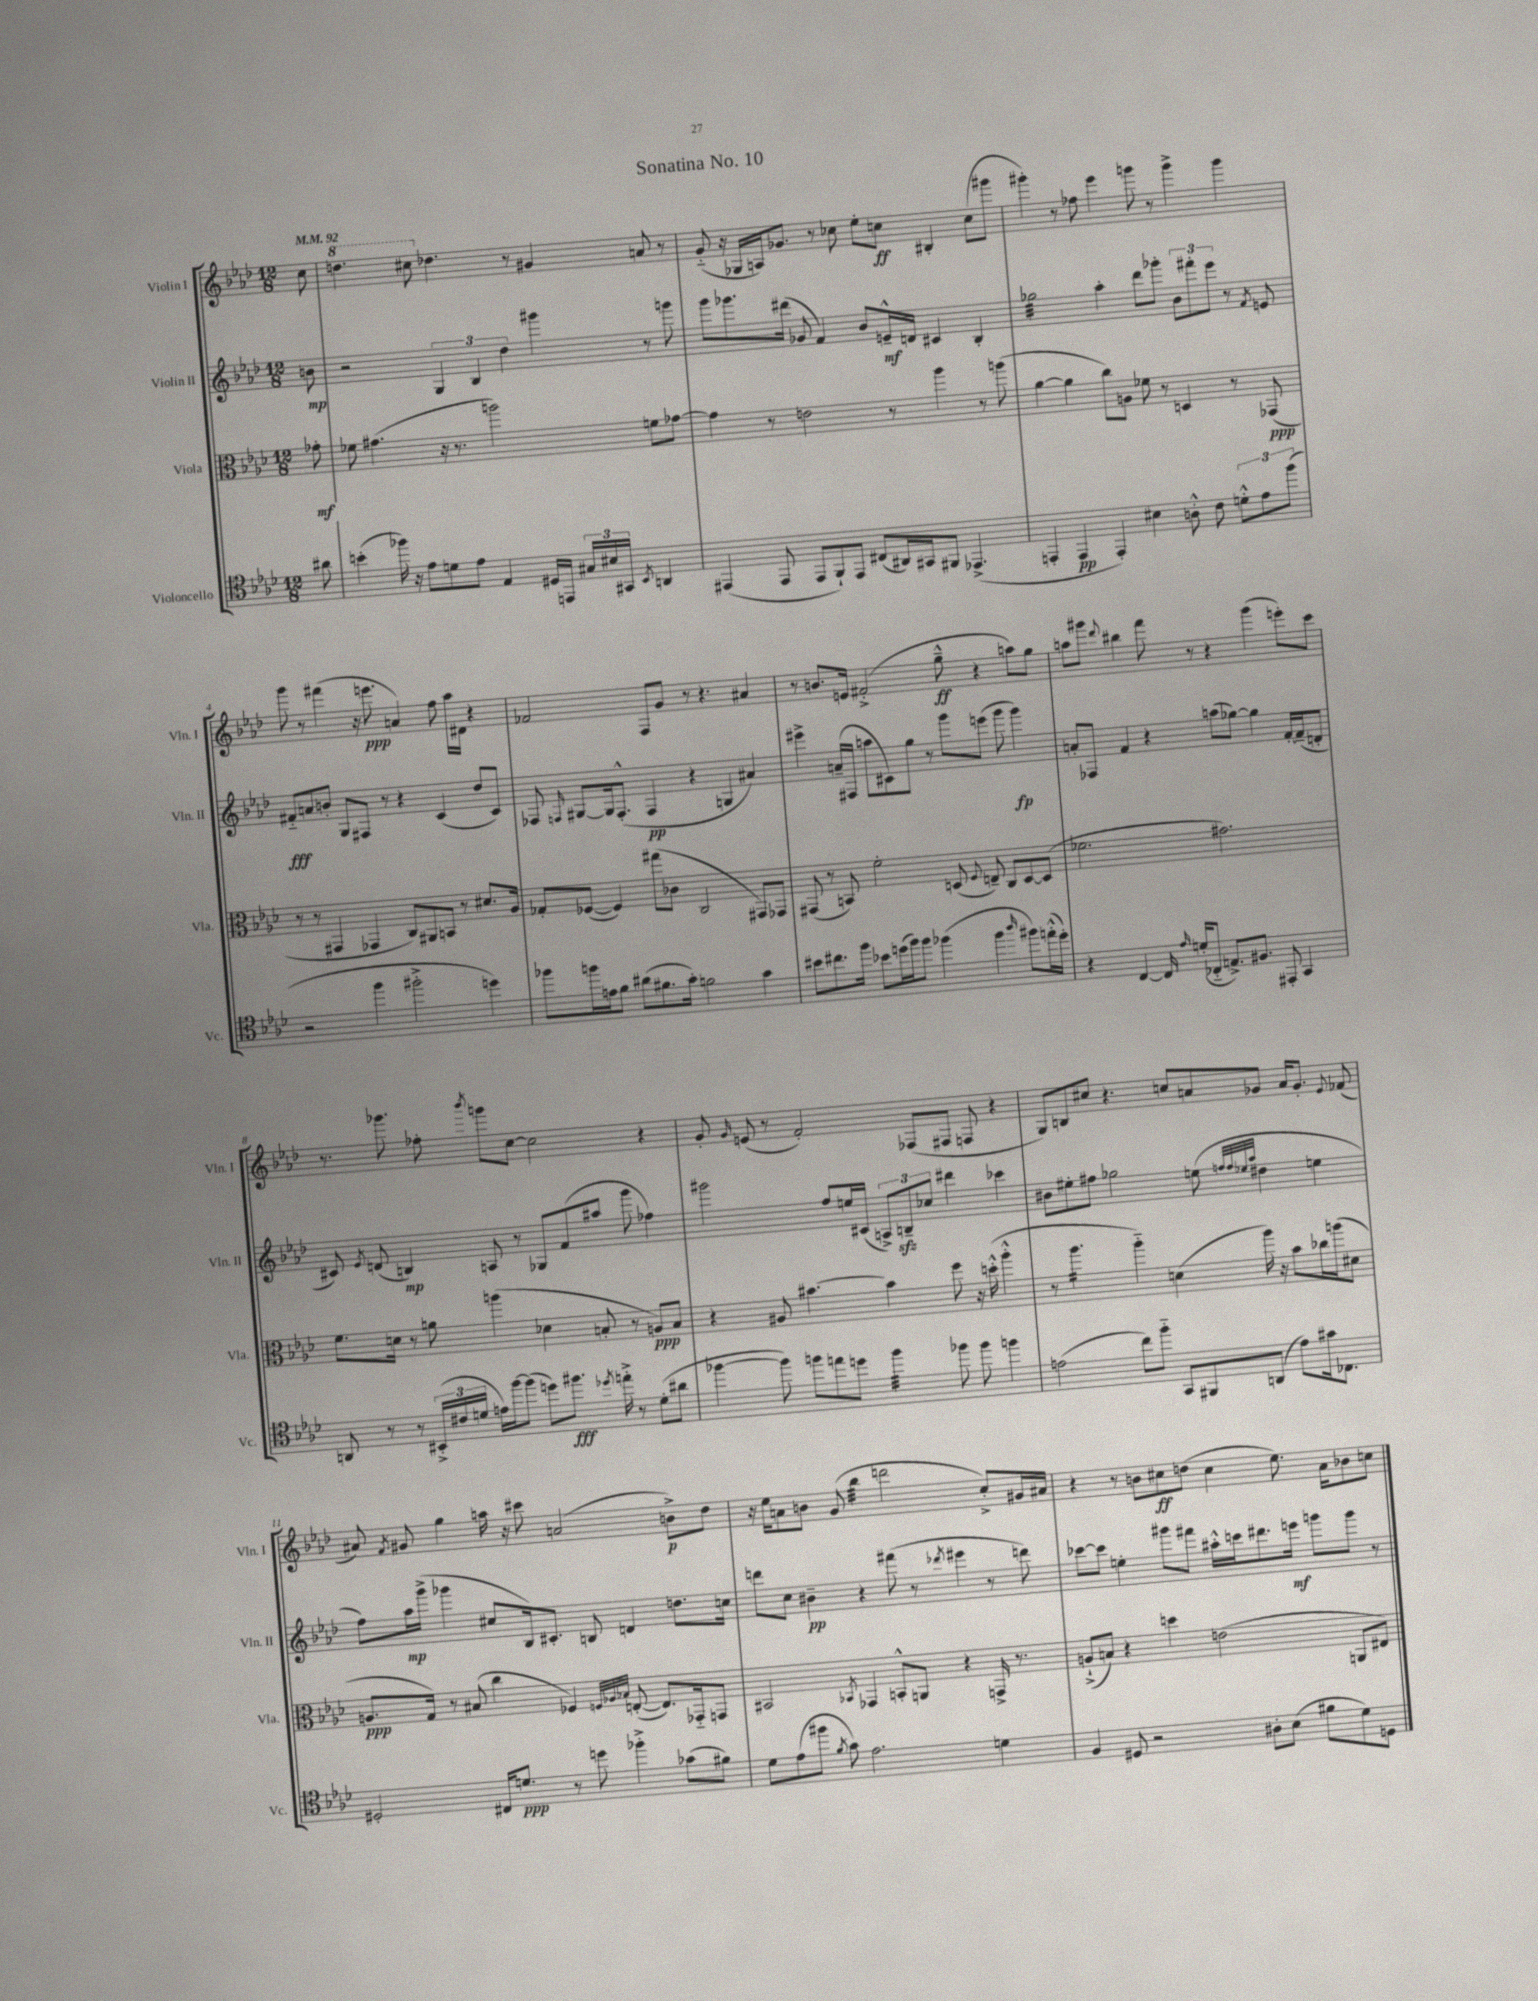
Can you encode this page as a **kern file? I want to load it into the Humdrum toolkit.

**kern	**kern	**kern	**kern
*staff4	*staff3	*staff2	*staff1
*clefC4	*clefC3	*clefG2	*clefG2
*k[b-e-a-d-]	*k[b-e-a-d-]	*k[b-e-a-d-]	*k[b-e-a-d-]
*M12/8	*M12/8	*M12/8	*M12/8
*MM92	*MM92	*MM92	*MM92
8a#	8g-'	8b	8cc
=	=	=	=
(4b'	8f-	2r	4.ddd
.	(4.g#	.	.
16ff-)	.	.	.
16r	.	.	.
8e-	.	.	8ccc#
8d	16r	6G	4.dd-
.	8.r	.	.
8e-	.	.	.
.	.	6B-	.
4E-	2aa)	.	.
.	.	6dd-	.
.	.	.	8r
16D#	.	4ggg#	4g#
16EE	.	.	.
24G#	.	.	.
24B#	.	.	.
24GG#	.	.	.
8qBB-	.	.	.
4AA	8f	8r	8a
.	[8g-	8ggg	8r
=	=	=	=
(4EE#	4g-]	8ggg	(8g'~
.	.	8.ggg-	16r
.	.	.	16G-
8EE#	8r	.	16A)
.	.	(16ddd#	8.g-
8EE#	2e	8g-	.
8FF`)	.	4f)	8r
8EE#	.	.	8cc-
(8C#	.	8b-	8ee-'
16AA#)	8r	16e~^^	8cc
16GG#	.	16d	.
8FF#	4aa-	4c#	4B#'
(4.EE-^	.	.	.
.	8r	4B-'	(8cc
.	(8aa	.	8ggg#
=	=	=	=
4EE'	[4a-	2gg-	4ggg#')
4EE	4a-]	.	8r
.	.	.	8ff-
4EE')	8cc)	4aa-'	4eee-
.	8A	.	.
4B#	8f-	8ddd-	8ggg
.	8r	8ggg-'	8r
8A'^^	4D	12b-	4ggg^
.	.	12fff#'	.
8c	.	.	.
.	.	12eee-	.
12d'^^	8r	8r	4ggg
12e-	.	.	.
.	.	8qf	.
.	(8GG-	8e	.
(12ff	.	.	.
=	=	=	=
2r	8r	8f#'~	8ggg
.	8r	8a	8r
.	4GG#	8b'	(4fff#
.	.	8G	.
4ff	4GG-	8F#	16r
.	.	.	8.eee
.	.	8r	.
2ff#'^	8C)	4r	4a)
.	8AA#	.	.
.	8BB	(4c	8ff
.	8r	.	16aa-
.	.	.	16d#
4dd)	8.d#	8dd-	4r
.	.	8c)	.
.	16A-	.	.
=	=	=	=
8ff-	8G-'	8F-	2f-
.	.	16qqF	.
16ff	([8F-	[8G#	.
16e	.	.	.
8f	4F-])	16G#]	.
.	.	(8.F'^^	.
(8a#	.	.	.
8.f#	(8gg#	4F	8F
.	8c-	.	8g
16g')	.	.	.
2f	2C	4r	8r
.	.	.	4.r
.	.	4G	.
4g	8GG#)	4a#)	4a#
.	8GG-	.	.
=	=	=	=
8b#	(8GG#	4eee#^	8r
8.cc#	8r	.	8.b
.	8BB)	(16a~	.
16ff	.	16F#	16e
8b-	2f'	8aa	(2f#'^
(16dd	.	8c#)	.
16ff)	.	.	.
8ff	.	8gg	.
(4ff-	.	8r	.
.	(8D	8ggg	8gg~^^
.	8qqF	.	.
4ff-	8E~)	(8eee	4r
.	8C	8ggg	.
16qqaa-	.	.	.
8ff#)	[8D	4ggg)	8aa)
(16ee'^^	(8D]	.	8gg
16dd')	.	.	.
=	=	=	=
4r	2.f-	8a'	8aa
.	.	8F-	8ggg#
.	.	.	8qqddd-
[4C	.	4f	4bb#
16C]	.	4r	8fff
16qqe-	.	.	.
(16d'	.	.	.
8C-'~	.	.	8r
8.E^)	2.g#)	(8aa	4r
.	.	[8gg-)	.
8.F#	.	.	.
.	.	4gg-]	(4ggg#
8EE#'	.	.	.
4GG	.	[16f'	8eee')
.	.	(16f~]	.
.	.	8d'	8ccc
=	=	=	=
8AA	8.f	8c#)	8.r
.	.	8qe-	.
8r	.	(8d	.
.	16d	.	8.ggg-
8r	8r	4B)	.
(24BB#'^	8a	.	8ff-'
24c#	.	.	.
24d	.	.	.
.	.	.	8qbbb-
16e)	(4aa	8A	8ggg
[16ff	.	.	.
(8ff]	.	8r	[8cc
8dd)	4d-	8G-	2cc]
8.ff#	.	(8f	.
.	8B'	8aa#	.
8qdd-	.	.	.
16ee'^	.	.	.
8r	8r	8ggg	.
(8d'	8A)	4ff-)	4r
8a#	8B	.	.
=	=	=	=
[4ff-	4r	2ggg#	8g'
.	.	.	16qqg
.	.	.	(8e
8ff-])	8A#	.	8r
8ff	[4.b#	.	2f')
8ee	.	8ff	.
8dd	.	16ee	.
.	.	(16c#	.
4ff	4b#]	12A^)	.
.	.	12B~	.
.	.	.	(8F-
.	.	12cc-	.
8ff-	8ff	4ddd#	8F#
8ff-	16r	.	8F
.	(16dd'^^	.	.
4ff	4aa-'^^	4ccc-	4r
=	=	=	=
(2e	8r	8b#	8G)
.	4.aa-	8ee#'	8B
.	.	8ff#	8cc#
.	.	2gg-	4.r
8cc)	4aa-'~)	.	.
8ff'~	.	.	.
8GG	(4d	.	8cc
8FF#	.	(8ee	8a
.	.	32qqff	.
.	.	32qqff	.
.	.	32qqee-	.
.	.	32qqaa-	.
(8AA	16aa-)	4dd#	8g-
.	16r	.	.
8e)	8b-	.	16a
.	.	.	8.g-'
16g#	16cc-	4ee	.
8.C-	(16aa	.	.
.	.	.	8qqe-
.	8d#	.	(8f-
=	=	=	=
2D#'	8.A	8ff)	8a#)
.	.	.	8qf
.	.	16aa-	8g#
.	16G)	(16ggg^	.
.	8r	4ggg-	4gg
.	(8B#	.	.
16C#	4cc	8cc#	16aa
8.d	.	.	16r
.	.	16B-)	8ccc#
.	.	8.c#'	.
8r	4F-)	.	(2a
8dd	.	8B	.
.	32qqF	.	.
.	32qqA-	.	.
.	32qqB-	.	.
4ff-'^	([8E'	4d	.
.	8.E])	.	.
(8g-	.	8.dd	8b^)
.	16GG-'~	.	.
8f#)	8GG	.	8dd-
.	.	16cc	.
=	=	=	=
8d-	2BB#	8ddd	16r
.	.	.	16ee-
(8e-	.	8cc	8a
8ff#	.	4b#~	8b
8qf	.	.	.
8g)	.	.	(8g
.	8qBB-	.	.
2.e-	4GG-	4r	4bb-
.	8BB'^^	(8fff#	2ddd
.	8AA	8r	.
.	.	8qddd-	.
.	4r	4eee#	.
4d	16GG^	8r	8cc'^)
.	8.r	.	.
.	.	8ddd)	16g#
.	.	.	16a#
=	=	=	=
4F	(8A`^	[8ccc-	4r
.	8B)	8ccc-]	.
8D#	4r	4ee'	8r
2r	.	.	8b
.	4dd	8ggg#	8cc#
.	.	8fff#	(8dd
.	(2e	16aa#'^^	4cc#
.	.	16ccc	.
8A#'	.	8.ddd#	.
(8B-	.	.	8.ee-)
.	.	16eee	.
8f#	.	8ggg	.
.	.	.	16a-
8d-)	8AA	8ggg	8b-
8D	8E#)	8r	8cc
==	==	==	==
*-	*-	*-	*-
